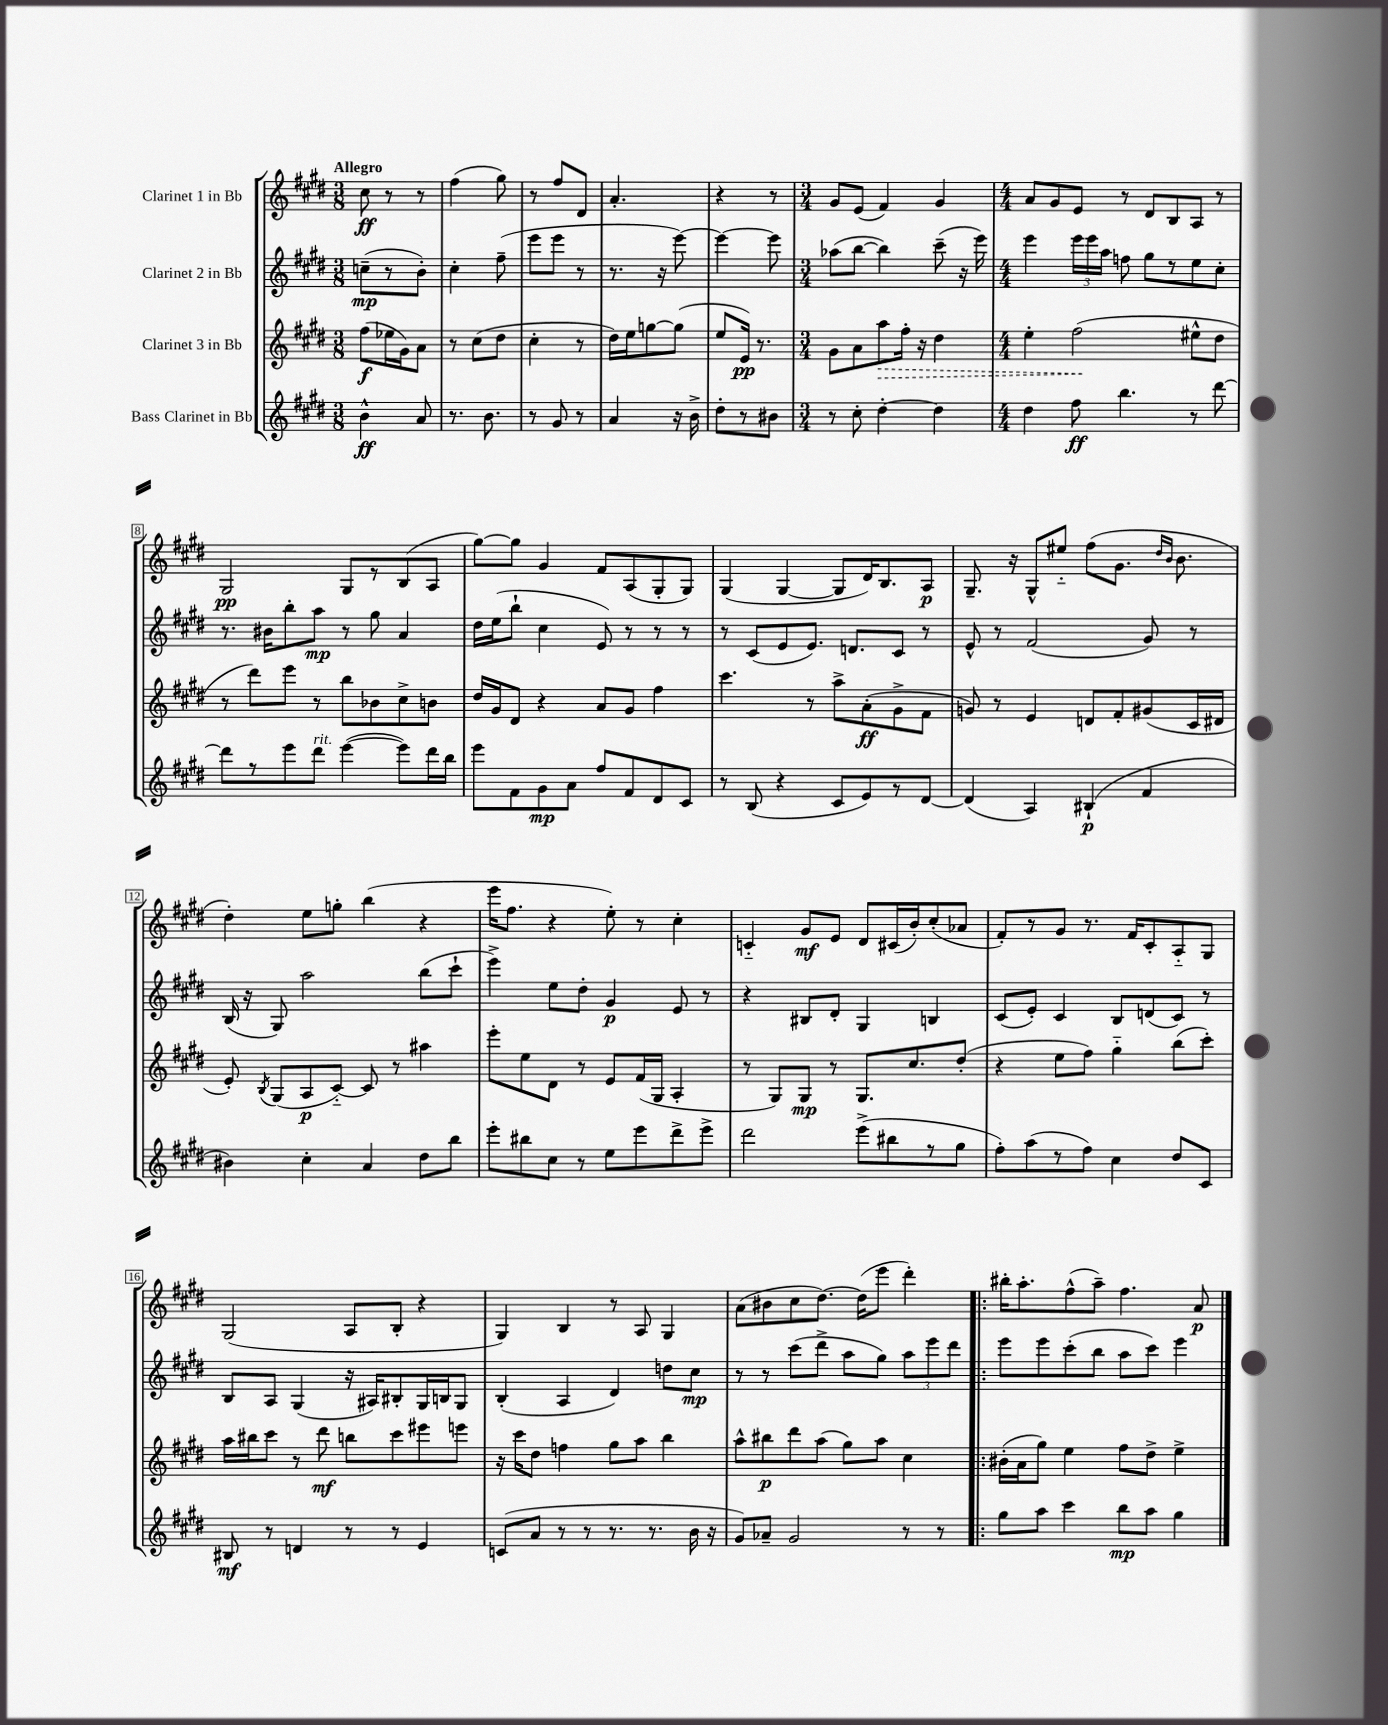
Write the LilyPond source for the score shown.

<<
\new StaffGroup <<
\new Staff = "s0" \with { instrumentName = "Clarinet 1 in Bb" } {
    \clef treble \key e \major \numericTimeSignature \time 3/8 \tempo "Allegro"
    \autoBeamOff cis''8\ff r8 r8 |
    fis''4( gis''8) |
    r8 fis''8[ dis'8] |
    a'4.-. |
    r4 r8 |
    \numericTimeSignature \time 3/4 gis'8[ e'8]( fis'4) gis'4 |
    \numericTimeSignature \time 4/4 a'8[ gis'8 e'8] r8 dis'8[ b8 a8] r8 |
    gis2\pp gis8[ r8 b8( a8] |
    gis''8[~) gis''8] gis'4 fis'8[ a8( gis8-. gis8]) |
    gis4( gis4~ gis8[ dis'16) b8. a8]\p |
    gis8.-- r16 gis8[-^ eis''8]-_ fis''8[( gis'8.] \grace { dis''16[ b'16] } b'8. |
    dis''4-.) e''8[ g''8]-. b''4( r4 |
    e'''16[ fis''8.] r4 e''8-.) r8 cis''4-. |
    c'4-_ gis'8[\mf e'8] dis'8[ cis'16( b'16-.) cis''8-.( aes'8] |
    fis'8[-.) r8 gis'8] r8. fis'16[ cis'8-. a8-_ gis8] |
    gis2( a8[ b8]-. r4 |
    gis4) b4 r8 a8 gis4 |
    a'8[( bis'8 cis''8 dis''8.]~) dis''16[( e'''8] dis'''4-.) |
    \bar ".|:" bis''16[-. a''8.-. fis''8-^( a''8]--) fis''4. a'8\p \bar "|." |
}
\new Staff = "s1" \with { instrumentName = "Clarinet 2 in Bb" } {
    \clef treble \key e \major \numericTimeSignature \time 3/8
    \autoBeamOff c''8[--\mp( r8 b'8]-.) |
    cis''4-. fis''8--( |
    e'''8[ e'''8] r8 |
    r8. r16 e'''8~) |
    e'''4~ e'''8 |
    \numericTimeSignature \time 3/4 aes''8[( b''8]~ b''4) cis'''8--( r16 e'''16) |
    \numericTimeSignature \time 4/4 e'''4 \tuplet 3/2 { e'''16[ e'''16 a''16] } f''8 gis''8[ r8 e''8 cis''8]-. |
    r8. bis'16[ b''8-. a''8]\mp r8 gis''8 a'4 |
    dis''16[ e''16( b''8]-! cis''4 e'8) r8 r8 r8 |
    r8 cis'8[( e'8 e'8.]) d'8.[ cis'8] r8 |
    e'8-^ r8 fis'2( gis'8) r8 |
    b16( r16 gis8) a''2 b''8[( cis'''8]-! |
    e'''4->) e''8[ dis''8]-. gis'4\p e'8 r8 |
    r4 bis8[ dis'8]-. gis4 b4 |
    cis'8[( e'8]-.) cis'4 b8[ d'8( cis'8]) r8 |
    b8[ a8] gis4( r16 ais16[) bis8-. gis16 b16 gis8] |
    b4-.( a4 dis'4) d''8[ cis''8]\mp |
    r8 r8 cis'''8[( dis'''8]-> a''8[ gis''8]) \tuplet 3/2 { a''8[ e'''8 dis'''8] } |
    \bar ".|:" e'''8[ e'''8 cis'''8-.( b''8] a''8[ cis'''8]) e'''4 \bar "|." |
}
\new Staff = "s2" \with { instrumentName = "Clarinet 3 in Bb" } {
    \clef treble \key e \major \numericTimeSignature \time 3/8
    \autoBeamOff fis''8[\f( ees''16 gis'16) a'8] |
    r8 cis''8[( dis''8] |
    cis''4-. r8 |
    dis''16[) e''16 g''8~ g''8]( |
    e''8[ e'16]\pp) r8. |
    \numericTimeSignature \time 3/4 gis'8[ a'8 \once \override Hairpin.style = #'dashed-line a''8\> fis''16]-. r16 dis''4 |
    \numericTimeSignature \time 4/4 e''4-. fis''2\!( eis''8[-^ dis''8] |
    r8 dis'''8[) e'''8] r8 b''8[ bes'8 cis''8-> b'8] |
    dis''16[ gis'16 dis'8] r4 a'8[ gis'8] fis''4 |
    cis'''4. r8 a''8[-> a'8-.\ff( gis'8-> fis'8] |
    g'8) r8 e'4 d'8[ fis'8-. gis'8( cis'16 dis'16] |
    e'8-.) \acciaccatura { b8 } gis8[( a8\p cis'8]~-_) cis'8 r8 ais''4 |
    e'''8[-. e''8 dis'8] r8 e'8[ fis'16( gis16] a4-. |
    r8 gis8[) gis8]\mp r8 gis8.[ cis''8. dis''8]-.( |
    r4 e''8[ fis''8]) gis''4-_ b''8[( cis'''8]-.) |
    a''16[ bis''16 cis'''8] r8 dis'''8\mf b''8[ cis'''8 eis'''8 e'''8] |
    r16 cis'''16[ dis''8] f''4 gis''8[ a''8] b''4 |
    a''8[-^ bis''8\p dis'''8 a''8]( gis''8[) a''8] cis''4 |
    \bar ".|:" bis'16[-.( a'16 gis''8]) e''4 fis''8[ dis''8]-> e''4-> \bar "|." |
}
\new Staff = "s3" \with { instrumentName = "Bass Clarinet in Bb" } {
    \clef treble \key e \major \numericTimeSignature \time 3/8
    \autoBeamOff b'4-^\ff a'8 |
    r8. b'8. |
    r8 gis'8 r8 |
    a'4 r16 b'16-> |
    dis''8[-. r8 bis'8] |
    \numericTimeSignature \time 3/4 r8 cis''8-. dis''4~-. dis''4 |
    \numericTimeSignature \time 4/4 dis''4 fis''8\ff b''4. r8 dis'''8~ |
    dis'''8[ r8 e'''8 dis'''8]^\markup { \italic "rit." } e'''4~( e'''8[) dis'''16 b''16] |
    e'''8[ fis'8 gis'8\mp a'8] fis''8[ fis'8 dis'8 cis'8] |
    r8 b8( r4 cis'8[ e'8) r8 dis'8]~ |
    dis'4( a4) bis4-!\p( fis'4 |
    bis'4) cis''4-. a'4 dis''8[ b''8] |
    e'''8[-. bis''8 cis''8] r8 e''8[ e'''8 dis'''8-> e'''8]-> |
    dis'''2 e'''8[->( bis''8 r8 gis''8] |
    fis''8[-.) a''8( r8 fis''8]) cis''4 dis''8[ cis'8] |
    bis8\mf r8 d'4 r8 r8 e'4 |
    c'8[( a'8] r8 r8 r8. r8. b'16 r16 |
    gis'8[) aes'8]-- gis'2 r8 r8 |
    \bar ".|:" gis''8[ a''8] cis'''4 b''8[\mp a''8] gis''4 \bar "|." |
}
>>
>>
\layout { \context { \Score \override BarNumber.stencil = #(make-stencil-boxer 0.1 0.3 ly:text-interface::print) } }
